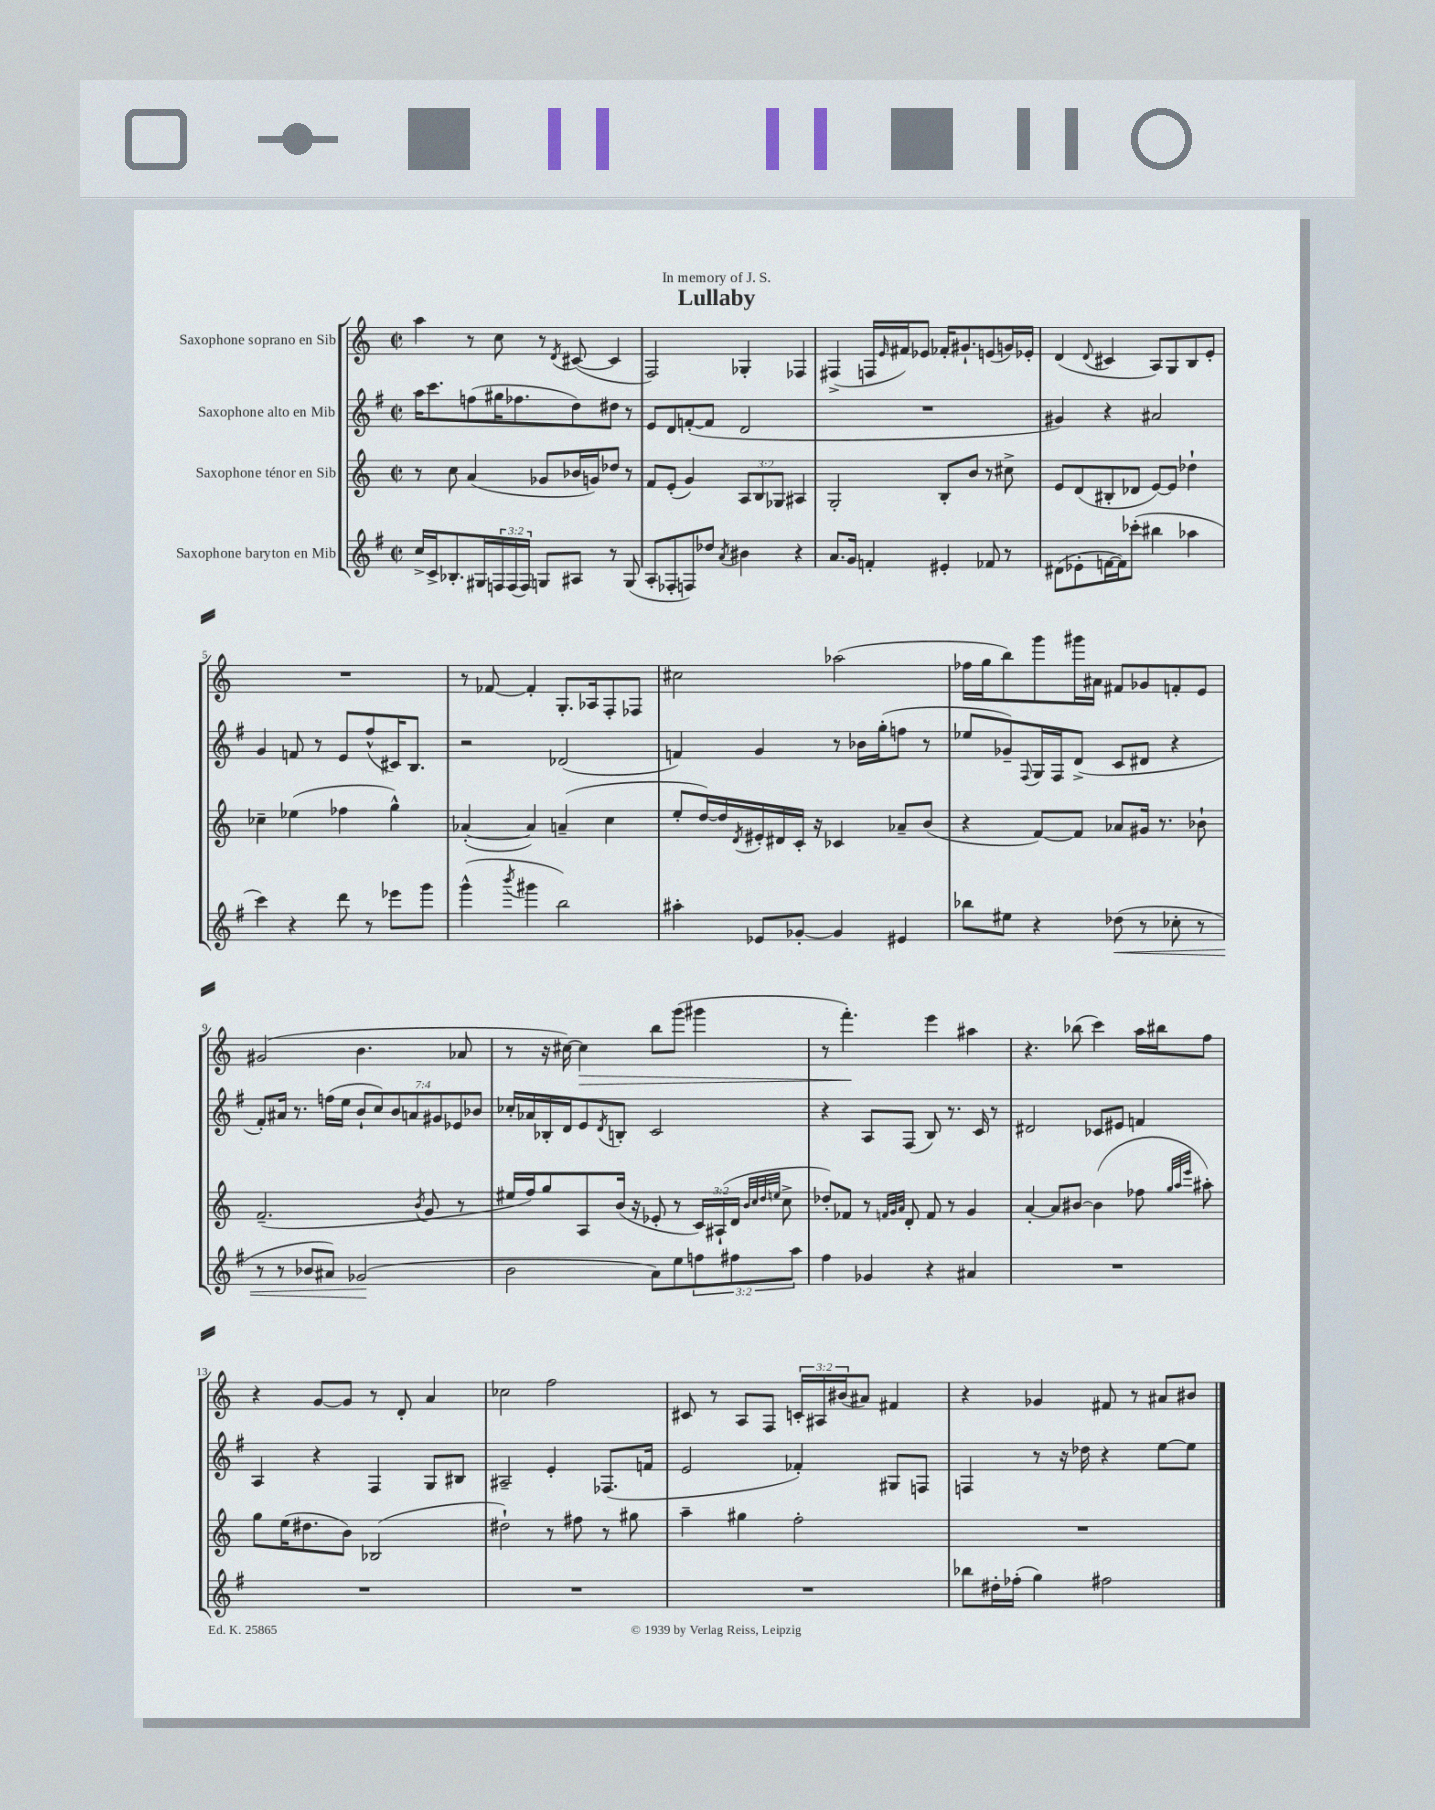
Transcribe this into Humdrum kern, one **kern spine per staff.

**kern	**kern	**kern	**kern
*staff4	*staff3	*staff2	*staff1
*clefG2	*clefG2	*clefG2	*clefG2
*k[f#]	*k[]	*k[f#]	*k[]
*M2/2	*M2/2	*M2/2	*M2/2
*met(c|)	*met(c|)	*met(c|)	*met(c|)
16cc^	8r	16aa	4aa
16c^	.	8.ccc	.
8.B-'	8cc	.	.
.	(4a	(8ff	8r
16G#	.	.	.
24F	.	16gg#	8cc
(24F	.	.	.
.	.	8.ff-	.
24F)	.	.	.
8G	8g-	.	8r
.	.	.	8qd
8A#	16b-	8dd)	([8c#
.	16g)	.	.
8r	8dd-	8dd#	4c#]
(8G	8r	8r	.
=	=	=	=
8A'	8f	8e	2F)
8F-'	(8e'	8d	.
8F)	4g)	([8f'	.
8dd-	.	8f]	.
8qa	.	.	.
4b#	12A	2d	4G-'
.	12B	.	.
.	12G-	.	.
4r	4A#	.	4F-
=	=	=	=
8.a	2G'	1r	(4F#^
16g	.	.	.
4f'	.	.	16F
.	.	.	16qqe
.	.	.	16f#)
.	.	.	8e-
4e#'	8B'	.	16f-'
.	.	.	8.g#`
.	8b	.	.
8f-	8r	.	(8e
8r	8cc#^	.	16g)
.	.	.	16e-'
=	=	=	=
(8d#	8e	4g#)	(4d
8e-'	(8d	.	.
.	.	.	8qqd
[16f	8B#'	4r	4c#
16f])	.	.	.
(8ccc-'	8d-	.	.
4bb#	[8e)	2a#	8A)
.	8e]	.	8G
4aa-	4dd-`	.	8B
.	.	.	8e'
=	=	=	=
4ccc)	4cc-~	4g	1r
4r	(4ee-	8f	.
.	.	8r	.
8ddd	4ff-	8e	.
8r	.	(8ff#^^	.
8eee-	4gg^^)	16c#)	.
.	.	8.B	.
8ggg	.	.	.
=	=	=	=
(4ggg^^	([4a-'	2r	8r
.	.	.	[8f-
8qbbb	.	.	.
4ggg#	4a-])	.	4f-']
2bb)	(4a~	(2d-	8.G'
.	.	.	16A-
.	4cc	.	8F'
.	.	.	8F-
=	=	=	=
4aa#'	8ee'	4f)	2cc#
.	[16dd)	.	.
.	16dd]	.	.
.	8qd	.	.
8e-	16e#'	4g	.
.	16d#	.	.
[8g-'	16c'	.	.
.	16r	.	.
4g-]	4c-	8r	(2aa-
.	.	16b-	.
.	.	(16gg'	.
4e#	8a-~	8ff	.
.	(8b	8r	.
=	=	=	=
8bb-	4r	8ee-	16ff-
.	.	.	16gg
8ee#	.	8g-~)	8bb)
.	.	8qqF#	.
4r	[8f)	16G	8ggg
.	.	16F#	.
.	8f]	(8d^	16ggg#
.	.	.	16a#
(8dd-	8a-	8c	8f#
8r	16g#	8d#	8g-
.	8.r	.	.
8cc-'	.	4r	8f'
8r	8b-`	.	8e
=	=	=	=
8r	(2.f~	8f#')	(2g#
8r	.	16a#	.
.	.	8.r	.
8b-	.	.	.
8a#)	.	(16ff	.
.	.	16ee	.
(2g-	.	14b`	4.b
.	.	14cc)	.
.	.	14b	.
.	.	14a	.
.	8qb	.	.
.	8g	.	.
.	.	14g#	.
.	.	14e-	.
.	8r	.	8a-
.	.	14b-	.
=	=	=	=
2b	16ee#	16cc-'	8r
.	16ff)	16a-	.
.	8gg	16B-'	16r
.	.	16d	[16cc#)
.	8A	8e	4cc#]
.	.	8qd	.
.	(16b	8B'	.
.	16r	.	.
8a)	8e-'	2c	8bb
8ee	8r	.	(8ggg
12ff	24c)	.	4ggg#
.	(24A#`	.	.
12ff#	24d	.	.
.	32qqb	.	.
.	32qqcc	.	.
.	32qqdd	.	.
.	32qqee	.	.
.	8cc^	.	.
12aa	.	.	.
=	=	=	=
4ff#	8dd-')	4r	8r
.	8f-	.	4.fff')
4g-	8r	8A	.
.	32qqf	.	.
.	32qqg	.	.
.	32qqa	.	.
.	8d'	(8F#	.
4r	8f	8B)	4eee
.	8r	8.r	.
4a#	4g	.	4aa#
.	.	16c	.
.	.	8r	.
=	=	=	=
1r	[4a'	2d#	4.r
.	8a]	.	.
.	[8b#	.	(8bb-
.	(4b#]	8c-	4ccc)
.	.	8e#	.
.	8ff-	4f	16aa
.	.	.	16bb#
.	32qqgg	.	.
.	32qqaa	.	.
.	32qqeee	.	.
.	8aa#')	.	8ff
=	=	=	=
1r	8gg	4A	4r
.	(16ee	.	.
.	8.dd#	.	.
.	.	4r	[8g
.	8b)	.	8g]
.	(2B-	4F#	8r
.	.	.	8d'
.	.	8G	4a
.	.	8B#	.
=	=	=	=
1r	2dd#`)	2A#~	2cc-
.	8r	4e'	2ff
.	8ff#	.	.
.	8r	(8.F-	.
.	8gg#	.	.
.	.	16f	.
=	=	=	=
1r	4aa~	2e	8c#
.	.	.	8r
.	4gg#	.	8A
.	.	.	8F
.	2ff'	4f-')	24c'
.	.	.	24A#
.	.	.	(24b#
.	.	.	8a#)
.	.	8G#	4f#
.	.	8F	.
=	=	=	=
8bb-	1r	4F	4r
16dd#'	.	.	.
(16ff-'	.	.	.
4gg)	.	8r	4g-
.	.	16r	.
.	.	16dd-	.
2ff#	.	4r	8f#
.	.	.	8r
.	.	[8ee	8a#
.	.	8ee]	8b#
==	==	==	==
*-	*-	*-	*-
